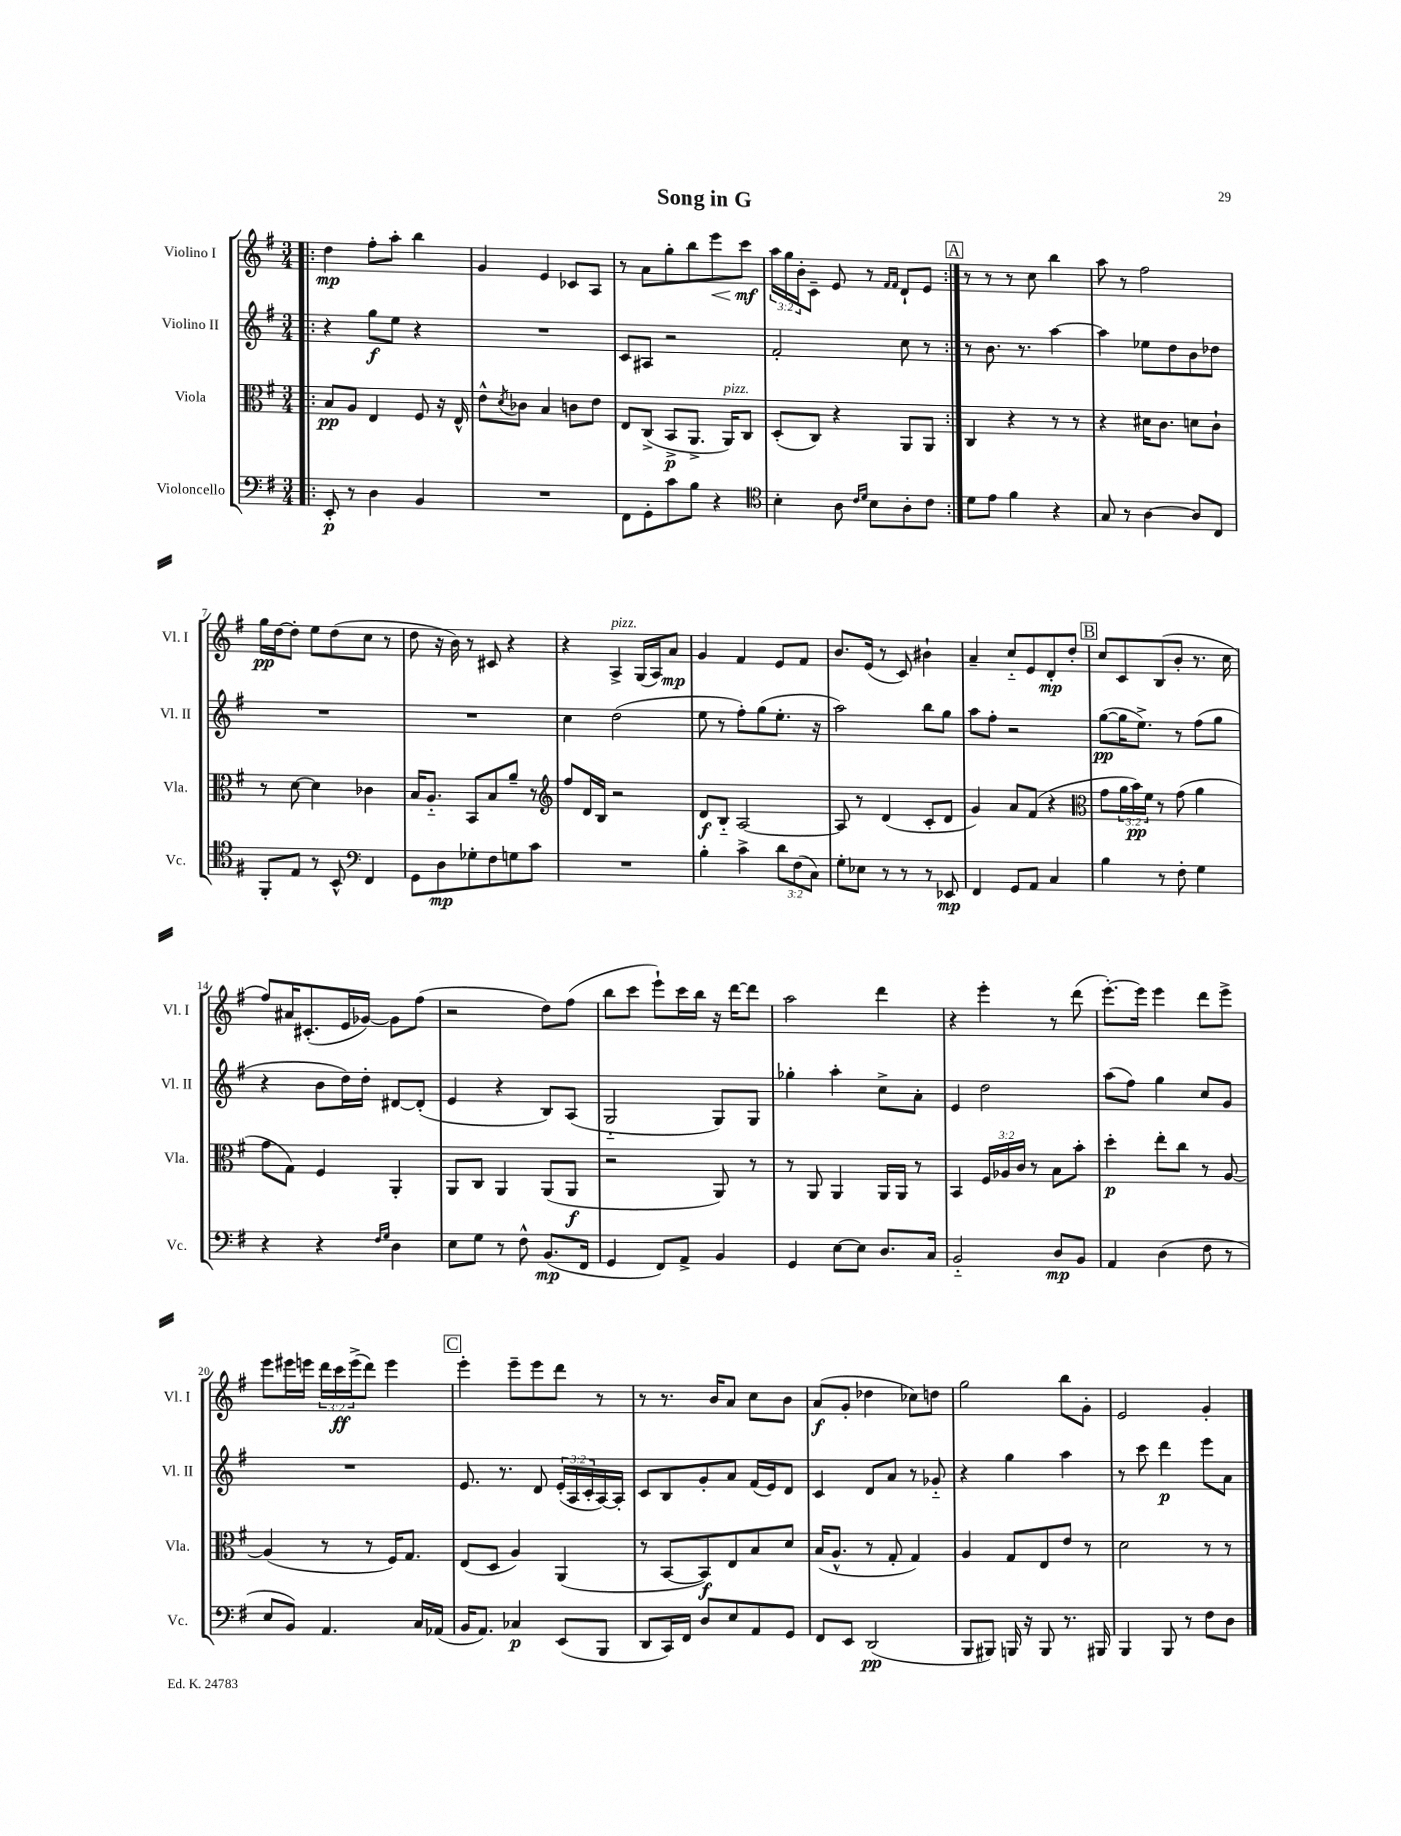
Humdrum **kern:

**kern	**dynam	**kern	**dynam	**kern	**dynam	**kern	**dynam
*part4	*part4	*part3	*part3	*part2	*part2	*part1	*part1
*staff4	*staff4	*staff3	*staff3	*staff2	*staff2	*staff1	*staff1
*I"Violoncello	*	*I"Viola	*	*I"Violino II	*	*I"Violino I	*
*I'Vc.	*	*I'Vla.	*	*I'Vl. II	*	*I'Vl. I	*
*clefF4	*	*clefC3	*	*clefG2	*	*clefG2	*
*k[f#]	*	*k[f#]	*	*k[f#]	*	*k[f#]	*
*M3/4	*	*M3/4	*	*M3/4	*	*M3/4	*
=1!|:	=1!|:	=1!|:	=1!|:	=1!|:	=1!|:	=1!|:	=1!|:
8EE'/	p	8B/L	pp	4r	.	4dd\	mp
8r	.	8A/J	.	.	.	.	.
4D\	.	4E/	.	8gg\L	f	8ff#'\L	.
.	.	.	.	8ee\J	.	8aa'\J	.
4BB/	.	8F#/	.	4r	.	4bb\	.
.	.	16r	.	.	.	.	.
.	.	16E^^/	.	.	.	.	.
=2	=2	=2	=2	=2	=2	=2	=2
2.r	.	8e^^\L	.	2.r	.	4g/	.
.	.	8qd/	.	.	.	.	.
.	.	8c-X\J	.	.	.	.	.
.	.	4B/	.	.	.	4e/	.
.	.	8cn\L	.	.	.	8c-X/L	.
.	.	8e\J	.	.	.	8A/J	.
=3	=3	=3	=3	=3	=3	=3	=3
8FF#\L	.	8E/L	.	8c/L	.	8r	.
8GG'\	.	(8C^/J	.	8A#X/J	.	8a\L	.
8c\	.	8BB^/L	p	2r	.	8gg'\	.
8B\J	.	8.AA^/J	.	.	.	8bb\	.
!	!	!	!	!	!	!	!LO:HP:b
4r	.	.	.	.	.	8eee\	<
!	!	!LO:TX:a:i:t=pizz.	!	!	!	!	!
.	.	16AA/KL)	.	.	.	.	.
.	.	8C/J	.	.	.	8ccc\J	mf
.	.	.	.	.	.	.	[
=4	=4	=4	=4	=4	=4	=4	=4
*clefC4	*	*	*	*	*	*	*
4B'\	.	(8D'/L	.	2f#'/	.	24aa\LL	.
.	.	.	.	.	.	24gg\	.
.	.	.	.	.	.	24b'\J	.
.	.	8C/J)	.	.	.	8c~\J	.
8A\	.	4r	.	.	.	8e/	.
16qqc/LL	.	.	.	.	.	.	.
16qqd/JJ	.	.	.	.	.	.	.
8B\L	.	.	.	.	.	8r	.
.	.	.	.	.	.	16qqf#/LL	.
.	.	.	.	.	.	16qqf#/JJ	.
8A'\	.	8AA/L	.	8cc\	.	8d`/L	.
8c\J	.	8AA/J	.	8r	.	8e/J	.
!!LO:REH:place=s1:t=A
=5:|!	=5:|!	=5:|!	=5:|!	=5:|!	=5:|!	=5:|!	=5:|!
8d\L	.	4C/	.	8r	.	8r	.
8e\J	.	.	.	8.b\	.	8r	.
4f#\	.	4r	.	.	.	8r	.
.	.	.	.	8.r	.	.	.
.	.	.	.	.	.	8cc\	.
4r	.	8r	.	[4aa\	.	4bb\	.
.	.	8r	.	.	.	.	.
=6	=6	=6	=6	=6	=6	=6	=6
8G/	.	4r	.	4aa\]	.	8aa\	.
8r	.	.	.	.	.	8r	.
[4A\	.	16d#X\KL	.	8ee-X\L	.	2ff#\	.
.	.	8.c\J	.	.	.	.	.
.	.	.	.	8dd\	.	.	.
8A/L]	.	8dn\L	.	8b\	.	.	.
8C/J	.	8c`\J	.	8dd-X\J	.	.	.
!!LO:LB:g=z
=7	=7	=7	=7	=7	=7	=7	=7
8FF#'/L	.	8r	.	2.r	.	16gg\LL	pp
.	.	.	.	.	.	[16dd\J	.
8E/J	.	[8d\	.	.	.	8dd'\J]	.
8r	.	4d\]	.	.	.	8ee\L	.
8BB^^/	.	.	.	.	.	(8dd\	.
*clefF4	*	*	*	*	*	*	*
4FF#/	.	4c-X\	.	.	.	8cc\J	.
.	.	.	.	.	.	8r	.
=8	=8	=8	=8	=8	=8	=8	=8
8GG\L	.	16B/KL	.	2.r	.	8dd\	.
.	.	8.A/J	.	.	.	.	.
8D\	mp	.	.	.	.	16r	.
.	.	.	.	.	.	16b\)	.
8G-X'\	.	8BB/L	.	.	.	8r	.
8F#\	.	8B/	.	.	.	8c#X/	.
8Gn\	.	8a~/J	.	.	.	4r	.
8c\J	.	8r	.	.	.	.	.
=9	=9	=9	=9	=9	=9	=9	=9
*	*	*clefG2	*	*	*	*	*
2.r	.	8ff#/L	.	4cc\	.	4r	.
.	.	16d/L	.	.	.	.	.
.	.	16B/JJ	.	.	.	.	.
!	!	!	!	!	!	!LO:TX:a:i:t=pizz.	!
.	.	2r	.	(2dd\	.	4A^/	.
.	.	.	.	.	.	(16G/LL	.
.	.	.	.	.	.	16A/J)	.
.	.	.	.	.	.	8a/J	mp
=10	=10	=10	=10	=10	=10	=10	=10
4B'\	.	8d/L	f	8ee\	.	4g/	.
.	.	8B/J	.	8r	.	.	.
4c^\	.	[2A/	.	8ff#'\L)	.	4f#/	.
.	.	.	.	(8gg\	.	.	.
12d\L	.	.	.	8.ee'\J	.	8e/L	.
(12F#\	.	.	.	.	.	.	.
.	.	.	.	.	.	8f#/J	.
12C\J)	.	.	.	.	.	.	.
.	.	.	.	16r	.	.	.
=11	=11	=11	=11	=11	=11	=11	=11
8G'\L	.	8A/]	.	2aa\)	.	8.b/L	.
8E-X\J	.	8r	.	.	.	.	.
.	.	.	.	.	.	(16e/Jk	.
8r	.	(4d/	.	.	.	8r	.
8r	.	.	.	.	.	8c/)	.
8r	.	8c'/L	.	8bb\L	.	4b#X`\	.
8EE-X/	mp	8d/J	.	8gg\J	.	.	.
=12	=12	=12	=12	=12	=12	=12	=12
4FF#/	.	4g/)	.	8aa\L	.	4a~/	.
.	.	.	.	8ff#'\J	.	.	.
8GG/L	.	8a/L	.	2r	.	8cc/L	.
8AA/J	.	(8f#/J	.	.	.	8e/	.
4C/	.	4r	.	.	.	8d'/	mp
.	.	.	.	.	.	8dd'/J	.
!!LO:REH:place=s1:t=B
=13	=13	=13	=13	=13	=13	=13	=13
*	*	*clefC3	*	*	*	*	*
4B\	.	8g\L	.	([8gg\L	pp	8cc/L	.
.	.	24a\L	.	16gg\K]	.	8c/	.
.	.	24b\)	pp	.	.	.	.
.	.	.	.	8.ee^\J)	.	.	.
.	.	24f#\JJ	.	.	.	.	.
8r	.	8r	.	.	.	(8B/	.
8F#'\	.	(8g\	.	8r	.	8b'/J	.
4G\	.	4a\	.	(8ff#\L	.	8.r	.
.	.	.	.	8gg\J	.	.	.
.	.	.	.	.	.	16cc\	.
!!LO:LB:g=z
=14	=14	=14	=14	=14	=14	=14	=14
4r	.	8g\L	.	4r	.	8ff#/L)	.
.	.	8G\J)	.	.	.	16a#X/K	.
.	.	.	.	.	.	(8.c#X'/	.
4r	.	4F#/	.	8b\L	.	.	.
.	.	.	.	16dd\L)	.	16e/L	.
.	.	.	.	16dd'\JJ	.	[16g-X/JJ)	.
16qqF#/LL	.	.	.	.	.	.	.
16qqG/JJ	.	.	.	.	.	.	.
4D\	.	4AA'/	.	[8d#X/L	.	8g-\L]	.
.	.	.	.	(8d#'/J]	.	(8ff#\J	.
=15	=15	=15	=15	=15	=15	=15	=15
8E\L	.	8AA/L	.	4e/	.	2r	.
8G\J	.	8C/J	.	.	.	.	.
8r	.	4AA/	.	4r	.	.	.
8F#^^\	.	.	.	.	.	.	.
(8.BB/L	mp	(8AA/L	.	8B/L)	.	8dd\L)	.
.	.	8AA/J	f	(8A/J	.	(8ff#\J	.
16FF#/Jk	.	.	.	.	.	.	.
=16	=16	=16	=16	=16	=16	=16	=16
4GG/	.	2r	.	2G/	.	8bb\L	.
.	.	.	.	.	.	8ccc\J	.
8FF#/L)	.	.	.	.	.	8eee`\L)	.
8AA^/J	.	.	.	.	.	16ccc\L	.
.	.	.	.	.	.	16bb\JJ	.
4BB/	.	8AA/)	.	8G/L)	.	16r	.
.	.	.	.	.	.	[16ddd\KL	.
.	.	8r	.	8G/J	.	8ddd\J]	.
=17	=17	=17	=17	=17	=17	=17	=17
4GG/	.	8r	.	4gg-X'\	.	2aa\	.
.	.	8AA/	.	.	.	.	.
[8E\L	.	4AA/	.	4aa'\	.	.	.
8E\J]	.	.	.	.	.	.	.
8.D/L	.	16AA/LL	.	8cc^\L	.	4ddd\	.
.	.	16AA/JJ	.	.	.	.	.
.	.	8r	.	8a'\J	.	.	.
16C/Jk	.	.	.	.	.	.	.
=18	=18	=18	=18	=18	=18	=18	=18
2BB/	.	4BB/	.	4e/	.	4r	.
.	.	24F#/LL	.	2dd\	.	4eee'\	.
.	.	24A-X/	.	.	.	.	.
.	.	24c/JJ	.	.	.	.	.
.	.	8r	.	.	.	.	.
8D/L	mp	8B\L	.	.	.	8r	.
8BB/J	.	8b'\J	.	.	.	(8ddd\	.
=19	=19	=19	=19	=19	=19	=19	=19
4AA/	.	4dd'\	p	(8aa\L	.	[8.eee'\L)	.
.	.	.	.	8ff#\J)	.	.	.
.	.	.	.	.	.	16eee\Jk]	.
(4D\	.	8ee'\L	.	4gg\	.	4eee\	.
.	.	8cc\J	.	.	.	.	.
8F#\	.	8r	.	8cc/L	.	8ddd\L	.
8r	.	[8A/	.	8g/J	.	8eee^\J	.
!!LO:LB:g=z
=20	=20	=20	=20	=20	=20	=20	=20
8E/L	.	(4A/]	.	2.r	.	8eee\L	.
8BB/J)	.	.	.	.	.	16eee#X\L	.
.	.	.	.	.	.	16eeen\JJ	.
4.AA/	.	8r	.	.	.	24ddd\LL	.
.	.	.	.	.	.	24ccc\	ff
.	.	.	.	.	.	(24eee^\J	.
.	.	8r	.	.	.	8ddd\J)	.
.	.	16F#/KL)	.	.	.	4eee\	.
.	.	8.G/J	.	.	.	.	.
16C/LL	.	.	.	.	.	.	.
(16AA-X/JJ	.	.	.	.	.	.	.
!!LO:REH:place=s1:t=C
=21	=21	=21	=21	=21	=21	=21	=21
16BB/KL	.	(8E/L	.	8.e/	.	4eee'\	.
8.AA/J)	.	.	.	.	.	.	.
.	.	8D/J	.	.	.	.	.
.	.	.	.	8.r	.	.	.
4C-X/	p	4A/)	.	.	.	8eee~\L	.
.	.	.	.	8d/	.	8eee\	.
(8EE/L	.	(4AA/	.	(24e'/LL	.	8ddd\J	.
.	.	.	.	24A/	.	.	.
.	.	.	.	24c'/	.	.	.
8BBB/J	.	.	.	[16A/)	.	8r	.
.	.	.	.	16A'/JJ]	.	.	.
=22	=22	=22	=22	=22	=22	=22	=22
8DD/L	.	8r	.	8c/L	.	8r	.
16CC/L)	.	[8BB/L	.	8B/	.	8.r	.
16FF#/JJ	.	.	.	.	.	.	.
8D/L	.	8BB/])	f	8g'/	.	.	.
.	.	.	.	.	.	16b/KL	.
8E/	.	8E/	.	8a/J	.	8a/J	.
8AA/	.	8B/	.	(16f#/LL	.	8cc\L	.
.	.	.	.	16e/J)	.	.	.
8GG/J	.	8d/J	.	8d/J	.	8b\J	.
=23	=23	=23	=23	=23	=23	=23	=23
8FF#/L	.	(16B/KL	.	4c/	.	(8a/L	f
.	.	8.A^^/J	.	.	.	.	.
8EE/J	.	.	.	.	.	8g'/J	.
(2DD/	pp	8r	.	8d/L	.	4dd-X\	.
.	.	8G'/	.	8a/J	.	.	.
.	.	4G/)	.	8r	.	8cc-X\L)	.
.	.	.	.	8g-X/	.	8ddn\J	.
=24	=24	=24	=24	=24	=24	=24	=24
8BBB/L	.	4A/	.	4r	.	2gg\	.
8BBB#X/J)	.	.	.	.	.	.	.
16BBBn/	.	8G/L	.	4gg\	.	.	.
16r	.	.	.	.	.	.	.
8BBB/	.	8E/	.	.	.	.	.
8.r	.	8e/J	.	4aa\	.	8bb\L	.
.	.	8r	.	.	.	8g'\J	.
16BBB#X/	.	.	.	.	.	.	.
=25	=25	=25	=25	=25	=25	=25	=25
4BBB/	.	2d\	.	8r	.	2e/	.
.	.	.	.	8ccc\	.	.	.
8BBB/	.	.	.	4ddd\	p	.	.
8r	.	.	.	.	.	.	.
8F#\L	.	8r	.	8eee\L	.	4g'/	.
8D\J	.	8r	.	8a\J	.	.	.
==	==	==	==	==	==	==	==
*-	*-	*-	*-	*-	*-	*-	*-
